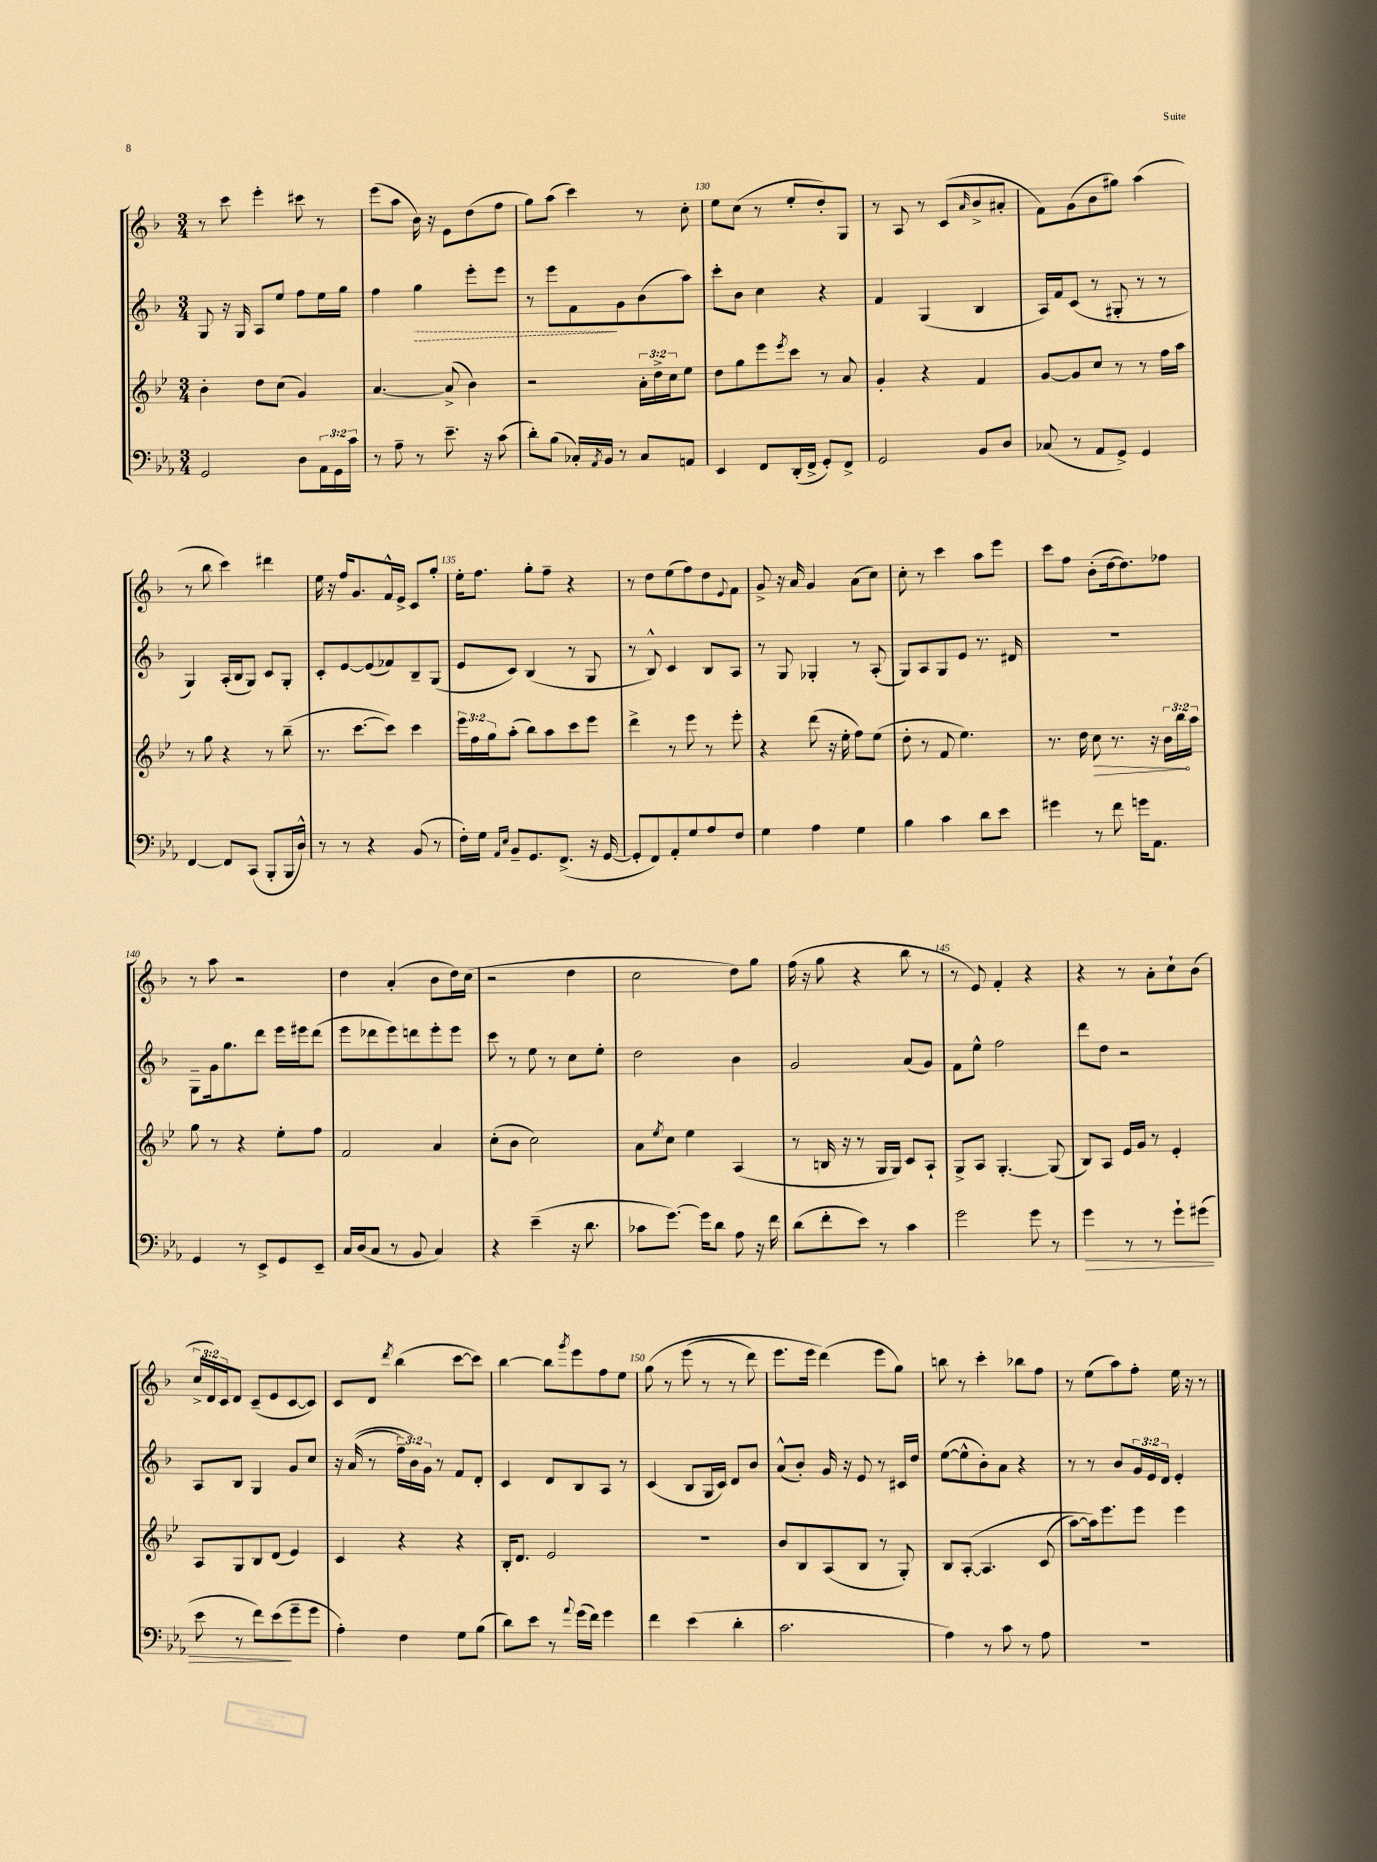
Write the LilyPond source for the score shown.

<<
\new StaffGroup <<
\new Staff = "s0" {
    \clef treble \key f \major \numericTimeSignature \time 3/4 \override Staff.TupletNumber.text = #tuplet-number::calc-fraction-text
    r8 c'''8 e'''4-. cis'''8 r8 |
    e'''8( a''8 bes'16) r16 e'8 d''8( f''8 |
    g''8) a''8( c'''4) r8 c''8-. |
    e''8 c''8( r8 e''8-. d''8-.) g8 |
    r8 a8 r8 c'8( \grace { a'16 } bes'8-> ais'8-. |
    f'8) g'8( bes'8 gis''8) a''4( |
    r8 bes''8 c'''4) dis'''4 |
    e''16 r16 f''16 g'8. f'16-^ e'16-> c'8 g''8-. |
    e''16-. f''8. g''8-. f''8-- r4 |
    r8 d''8 e''8( f''8) d''8 \appoggiatura { e'8 } f'8 |
    g'8-> r16 a'16 g'4 a'8( c''8) |
    c''8-. r8 c'''4 a''8 e'''8 |
    c'''8 f''8 bes'8-.( d''16~ d''8.) fes''8 |
    r8 a''8 r2 |
    d''4 a'4-.( bes'8 d''16) c''16( |
    r2 d''4 |
    c''2 d''8) g''8 |
    f''16( r16 g''8 r4 bes''8 r8 |
    r8 e'8) f'4-. r4 |
    r4 r8 a'8-. c''8-! bes'8( |
    \tuplet 3/2 { c''16-> d'16) c'16 } d'8 c'8--( e'8 c'8~ c'8) |
    c'8 d'8 \acciaccatura { d'''8 } bes''4( c'''8~ c'''8) |
    bes''4~ bes''8 \acciaccatura { g'''8 } e'''8 f''8 e''8 |
    g''8\( r8 e'''8( r8 r8 d'''8) |
    e'''8. e'''16 d'''4(\) e'''8 g''8) |
    b''8 r8 c'''4-. bes''8 f''8 |
    r8 e''8( a''8) f''8-. e''16 r16 r8 \bar "|." |
}
\new Staff = "s1" {
    \clef treble \key f \major \numericTimeSignature \time 3/4 \override Staff.TupletNumber.text = #tuplet-number::calc-fraction-text
    g8 r16 g16 a8 e''8 f''8 e''16 g''16 |
    f''4 \once \override Hairpin.style = #'dashed-line g''4\> e'''8-. e'''8 |
    r8 e'''8 f'8\! g'8 bes'8( a''8) |
    c'''8-. bes'8 c''4 r4 |
    f'4 g4( bes4 |
    a16) f'16 c'8( r8 gis8-. r8 r8 |
    g4) a16-.( bes16 g8) c'8 g8-. |
    c'8-. e'8~ e'8( fes'8) bes8-- g8( |
    e'8 c'8) bes4( r8 g8 |
    r8 bes8-^) c'4 bes8 a8 |
    r8 g8 ges4-. r8 a8-.( |
    g8) a8 g8 e'8 r8. dis'16 |
    R2. |
    g8-- g'16 g''8. d'''8 e'''16 eis'''16 d'''8( |
    e'''8 des'''8 e'''8) d'''8 e'''8-. e'''8 |
    c'''8 r8 e''8 r8 c''8 e''8-. |
    d''2 bes'4 |
    g'2 a'8( g'8) |
    f'8 e''8-^ f''2 |
    d'''8 d''8 r2 |
    a8 bes8 g4 g'8 c''8 |
    r16 a'16(\( r8 \tuplet 3/2 { f''16--) bes'16\) g'16 } r8 f'8 d'8-. |
    c'4 d'8 bes8 a8 r8 |
    c'4( bes8 g16 c'16) d'8 bes'8 |
    a'8-^( bes'8-.) g'16 r16 e'8 r8 cis'16 d''16 |
    e''8~( e''8-^ bes'8-.) a'8 r4 |
    r8 r8 bes'8 \tuplet 3/2 { g'16 e'16 d'16 } e'4-. \bar "|." |
}
\new Staff = "s2" {
    \clef treble \key bes \major \numericTimeSignature \time 3/4 \override Staff.TupletNumber.text = #tuplet-number::calc-fraction-text
    bes'4-. d''8 c''8( g'4) |
    a'4.~ a'8->( bes'4) |
    r2 \tuplet 3/2 { a'16-. d''16-> c''16 } ees''8 |
    d''8 g''8 ees'''8 \acciaccatura { ees'''8 } c'''8 r8 a'8 |
    g'4-. r4 f'4 |
    g'8~ g'8 c''8 r8 r8 f''16 a''16 |
    r8 g''8 r4 r8 bes''8--( |
    r8. c'''8.~ c'''8) c'''4 |
    \tuplet 3/2 { ees'''16 f''16 g''16 } a''8-.( bes''8) a''8 c'''8 ees'''8 |
    d'''4-> r8 ees'''8 r8 ees'''8-. |
    r4 d'''8( r16 ees''16-. f''8) ees''8( |
    d''8-. r8 f'8 ees''4.) |
    r8. d''16 \once \override Hairpin.circled-tip = ##t c''8\> r8. r16 \tuplet 3/2 { bes'16 bes''16\! a''16 } |
    g''8 r8 r4 ees''8-. f''8 |
    f'2 a'4 |
    c''8-.( bes'8 c''2) |
    a'8 \acciaccatura { ees''8 } c''8 ees''4 a4( |
    r8 b16 r16 r8 g16 g16) c'8 a8-! |
    g8-> a8 g4.~-. g8( |
    bes8) a8 ees'16 g'16 r8 ees'4-. |
    a8 g8 bes8 d'8( ees'4) |
    c'4 r4 r4 |
    bes16-. d'8. ees'2 |
    R2. |
    bes'8 bes8 a8( bes8 r8 g8-.) |
    bes8 a8~-.\( a4. c'8( |
    a''8~) a''16\) ees'''8. ees'''8 ees'''4 \bar "|." |
}
\new Staff = "s3" {
    \clef bass \key ees \major \numericTimeSignature \time 3/4 \override Staff.TupletNumber.text = #tuplet-number::calc-fraction-text
    g,2 d8 \tuplet 3/2 { aes,16 g,16 c'16 } |
    r8 aes8-- r8 ees'8.-- r16 c'8( |
    d'8-.) bes8( ces16-.) \acciaccatura { aes,8 } bes,16 r8 ces8 a,8 |
    ees,4 f,8 d,16-.( f,16-> g,8-.) f,8-> |
    g,2 bes,8 d8 |
    ces8( r8 aes,8 g,8->) g,4 |
    f,4~ f,8 c,8( bes,,8-. bes,,16 d16-^) |
    r8 r8 r4 bes,8( r8 |
    f16-.) g16 \grace { aes,16 ees16 } bes,8-- g,8. f,8.->( r16 g,16~ |
    g,8-. f,8) aes,8-. g8 aes8 f8 |
    g4 aes4 g4 |
    bes4 c'4 d'8 ees'8 |
    gis'4 r8 f'8 g'16 aes,8. |
    g,4 r8 ees,8-> g,8 ees,8-- |
    c16 d16( c8 r8 bes,8 c4) |
    r4 ees'4--( r16 d'8. |
    ces'8 g'8.~) g'16 d'8 aes8 r16 f'16 |
    d'8( f'8-. ees'8) r8 c'4 |
    g'2 g'8 r8 |
    g'4\> r8 r8 g'8-! gis'8( |
    ees'8 r8 f'8) ees'8\!( g'8-- g'8 |
    aes4-.) f4 g8 bes8( |
    d'8) ees'8 r8 \appoggiatura { aes'8 } g'16( f'16) g'4 |
    f'4 ees'4( d'4-. |
    c'2. |
    aes4) r8 c'8 r8 aes8 |
    R2. \bar "|." |
}
>>
>>
\layout { \context { \Score currentBarNumber = #127 \override BarNumber.break-visibility = ##(#f #t #t) barNumberVisibility = #(every-nth-bar-number-visible 5) } }
